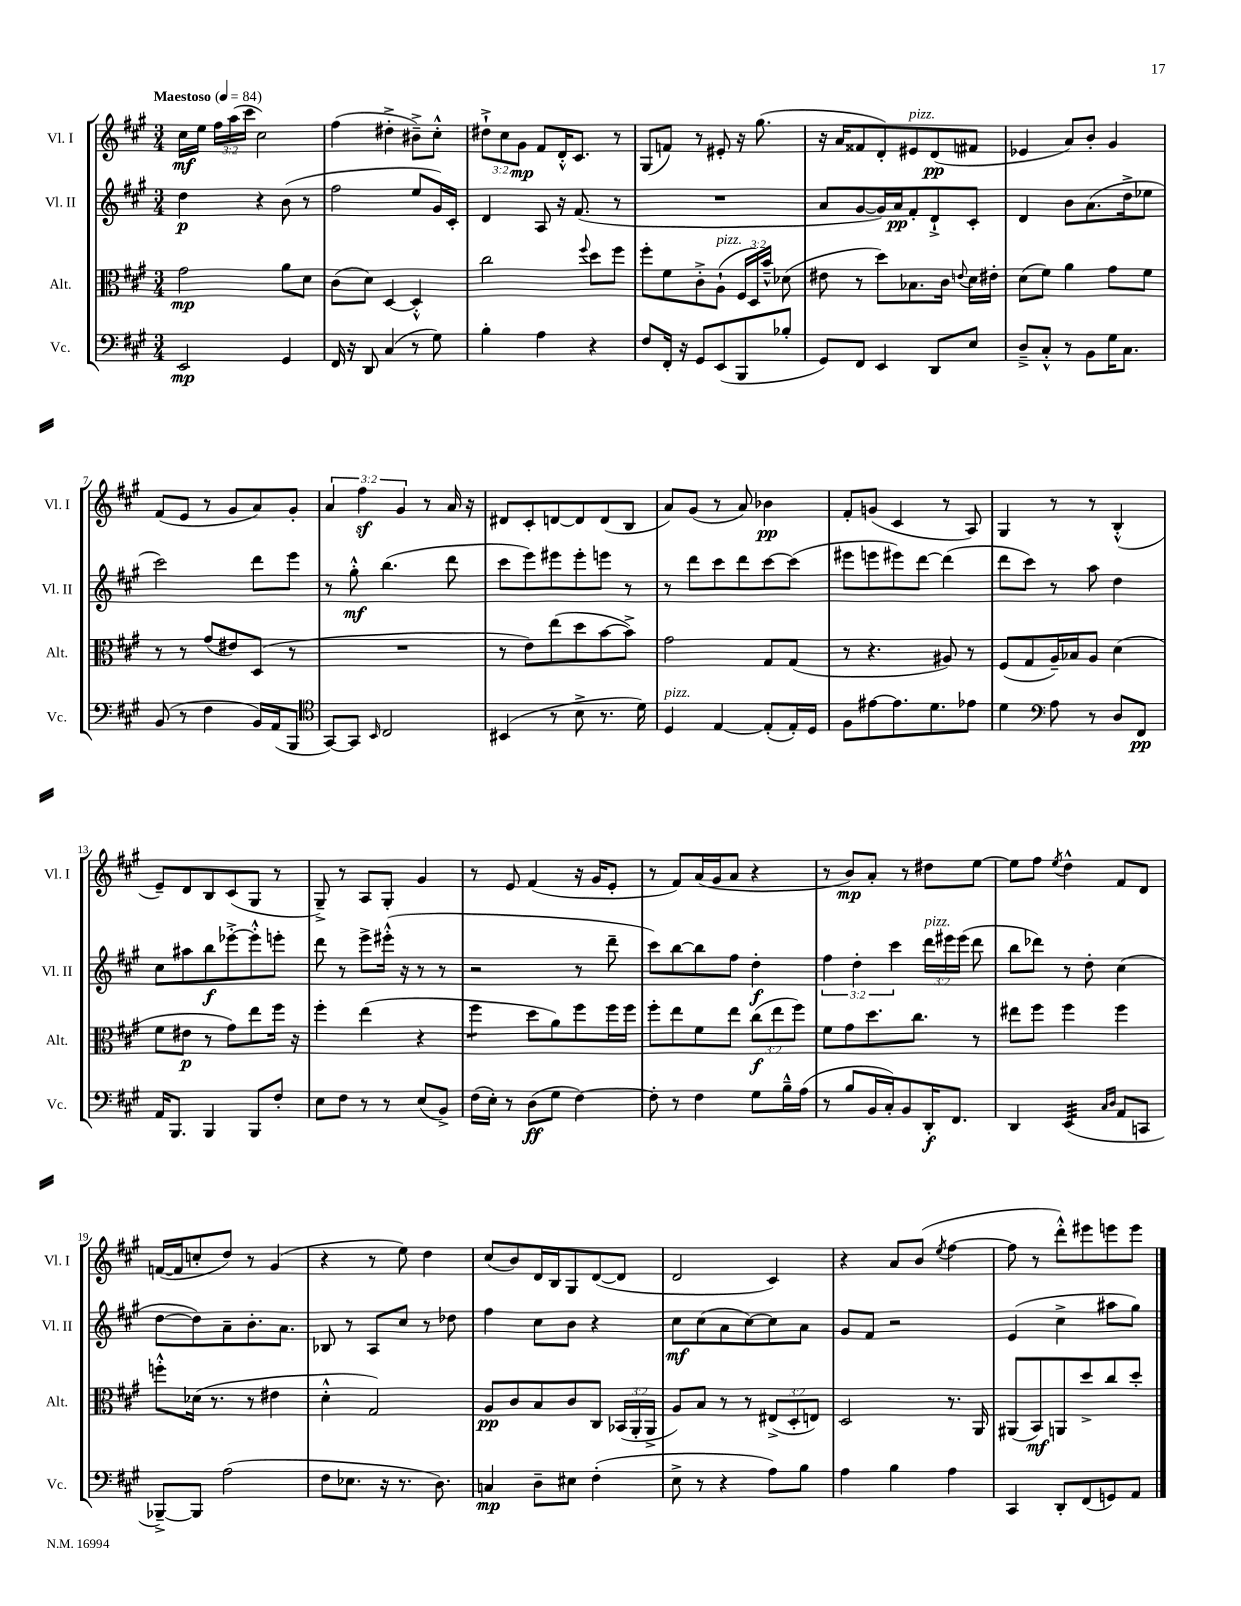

**kern	**kern	**kern	**kern
*staff4	*staff3	*staff2	*staff1
*clefF4	*clefC3	*clefG2	*clefG2
*k[f#c#g#]	*k[f#c#g#]	*k[f#c#g#]	*k[f#c#g#]
*M3/4	*M3/4	*M3/4	*M3/4
*MM84	*MM84	*MM84	*MM84
2EE	2g#	4dd	16cc#
.	.	.	16ee
.	.	.	24ff#
.	.	.	(24aa
.	.	.	24ccc#
.	.	4r	2cc#)
4GG#	8a	(8b	.
.	8d	8r	.
=	=	=	=
16FF#	(8c#	2ff#	(4ff#
16r	.	.	.
8DD	8d)	.	.
(4C#	[4D	.	4dd#'^
8r	4D'^^]	8ee	8b#~^)
8G#)	.	16g#)	8cc#'^^
.	.	16c#'	.
=	=	=	=
4B'	2cc#	4d	12dd#`^
.	.	.	12cc#
.	.	.	12g#
4A	.	8A	8f#
.	.	16r	16d'^^
.	.	(8.f#	8.c#
.	8qqff#	.	.
4r	8dd	.	.
.	8ff#	8r	8r
=	=	=	=
8F#	8ff#'	2.r	(8G#
16FF#'	8f#	.	8f)
16r	.	.	.
8GG#	8c#'^	.	8r
(8EE	(8A`	.	8e#'
8BBB	24F#	.	16r
.	24D)	.	.
.	.	.	(8.gg#
.	24b~^^	.	.
8B-'	(8d-	.	.
=	=	=	=
8GG#)	8e#	8a	16r
.	.	.	16a
8FF#	8r	[8g#	8f##
4EE	8dd)	16g#])	8d')
.	.	16a	.
.	8.B-	8f#'	8e#
8DD	.	8d`^	(8d
.	16c#	.	.
.	8qqe	.	.
8E	16d	8c#'	8f#
.	16e#'	.	.
=	=	=	=
8D~^	(8d	4d	4e-
8C#'^^	8f#)	.	.
8r	4a	8b	8a)
8BB	.	(8.a	8b'
16G#	8g#	.	4g#
8.C#	.	16dd^	.
.	8f#	8ee-	.
=	=	=	=
(8BB	8r	2ccc#)	(8f#
8r	8r	.	8e
4F#	(8g#	.	8r
.	8e#)	.	8g#
16BB)	(8D	8ddd	8a)
(16AA	.	.	.
8BBB	8r	8eee	8g#'
=	=	=	=
*clefC4	*	*	*
[8GG#)	2.r	8r	6a
8GG#]	.	8gg#'^^	.
.	.	.	6ff#
16qqBB	.	.	.
2C#	.	(4.bb	.
.	.	.	6g#
.	.	.	8r
.	.	8ddd	16a
.	.	.	16r
=	=	=	=
(4BB#	8r	8ccc#	8d#
.	8e)	8eee)	8c#'
8r	(8ee	8eee#	[8d
8B^	8dd	8eee#'	8d]
8.r	[8b	8eee	(8d
.	8b^])	8r	8B
16d)	.	.	.
=	=	=	=
4D	2g#	8r	8a)
.	.	8ddd	(8g#
[4E	.	8ccc#	8r
.	.	8ddd	8a)
(8E']	8G#	[8ccc#	4b-
16E')	(8G#	(8ccc#]	.
16D	.	.	.
=	=	=	=
8F#	8r	8eee#	8f#'
[8e#	4.r	8eee	(8g
8.e#]	.	8eee#)	4c#
.	.	[8ddd	.
8.d	.	.	.
.	8A#)	(4ddd]	8r
8e-	8r	.	8A)
=	=	=	=
4d	(8F#	8ddd	4G#
.	8G#	8ccc#)	.
*clefF4	*	*	*
8A	16A~)	8r	8r
.	16B-	.	.
8r	8A	8aa	8r
8D	(4d	4dd	(4B'^^
8FF#	.	.	.
=	=	=	=
16AA	8f#	8cc#	8e~)
8.BBB	.	.	.
.	8e#	8aa#	8d
4BBB	8r	8bb	8B
.	8g#)	[8eee-'^	(8c#
8BBB	8ee	8eee-'^^]	8G#
8F#'	16ff#	8eee'	8r
.	16r	.	.
=	=	=	=
8E	4ff#'	8ddd	8G#~^)
8F#	.	8r	8r
8r	(4ee	8eee^	8A
8r	.	(16eee#'^^	8G#'
.	.	16r	.
(8E	4r	8r	4g#
8BB^)	.	8r	.
=	=	=	=
(16F#	4ff#	2r	8r
16E')	.	.	.
8r	.	.	8e
(8D	8dd	.	(4f#
8G#	8a)	.	.
[4F#)	8ff#	8r	16r
.	.	.	16g#
.	16ff#	8ddd~	8e'
.	16ff#	.	.
=	=	=	=
8F#']	8ff#'	8ccc#)	8r
8r	8ee	[8bb	8f#)
4F#	8f#	8bb]	(16a
.	.	.	16g#
.	8ee	8ff#	8a
8G#	(12cc#	4dd'	4r
.	12ee	.	.
16B~^^	.	.	.
.	12ff#)	.	.
(16A	.	.	.
=	=	=	=
8r	8f#	6ff#	8r
8B	8g#	.	8b)
.	.	6dd'	.
16BB	8.dd	.	8a'
16C#')	.	.	.
.	.	6ccc#	.
8BB	.	.	8r
.	8.cc#	.	.
16DD'	.	24ddd	8dd#
.	.	24eee#	.
8.FF#	.	.	.
.	.	(24eee#	.
.	8r	8ddd	[8ee
=	=	=	=
4DD	8ee#	8bb	8ee]
.	8ff#	8ddd-)	8ff#
.	.	.	8qee
(4EE	4ff#	8r	4dd^^
.	.	8dd'	.
16qqC#	.	.	.
16qqD	.	.	.
8AA	4ff#	(4cc#	8f#
8CC	.	.	8d
=	=	=	=
[8BBB-~^)	8ff'^^	[8dd	([16f
.	.	.	16f]
8BBB-]	(16d-	8dd])	8cc'
.	8.r	.	.
(2A	.	8a~	8dd)
.	8r	8.b'	8r
.	4e#	.	(4g#
.	.	8.a	.
=	=	=	=
8F#	4d'^^	8B-	4r
8.E-	.	8r	.
.	2G#)	8A	8r
16r	.	.	.
8.r	.	8cc#	8ee)
.	.	8r	4dd
8.D)	.	.	.
.	.	8dd-	.
=	=	=	=
4C	8A	4ff#	(8cc#
.	8c#	.	8b)
8D~	8B	8cc#	16d
.	.	.	16B
8E#	8c#	8b	8G#
(4F#'	8C#	4r	([8d
.	(24BB-	.	8d]
.	24AA'	.	.
.	24AA^	.	.
=	=	=	=
8E^	8A)	8cc#	2d
8r	8B	(8cc#	.
4r	8r	8a	.
.	8r	[8cc#)	.
8A)	(12E#^	8cc#]	4c#)
.	12D'	.	.
8B	.	8a	.
.	12E)	.	.
=	=	=	=
4A	2D	8g#	4r
.	.	8f#	.
4B	.	2r	8a
.	.	.	(8b
.	.	.	8qee
4A	8.r	.	[4ff#
.	16AA	.	.
=	=	=	=
4CC#	(8AA#	(4e	8ff#]
.	8BB)	.	8r
8DD'	8AA	4cc#^	8ddd'^^)
(8FF#	8dd^	.	8eee#
8GG)	8cc#	8aa#	8eee
8AA	8dd'	8gg#)	8eee
==	==	==	==
*-	*-	*-	*-
